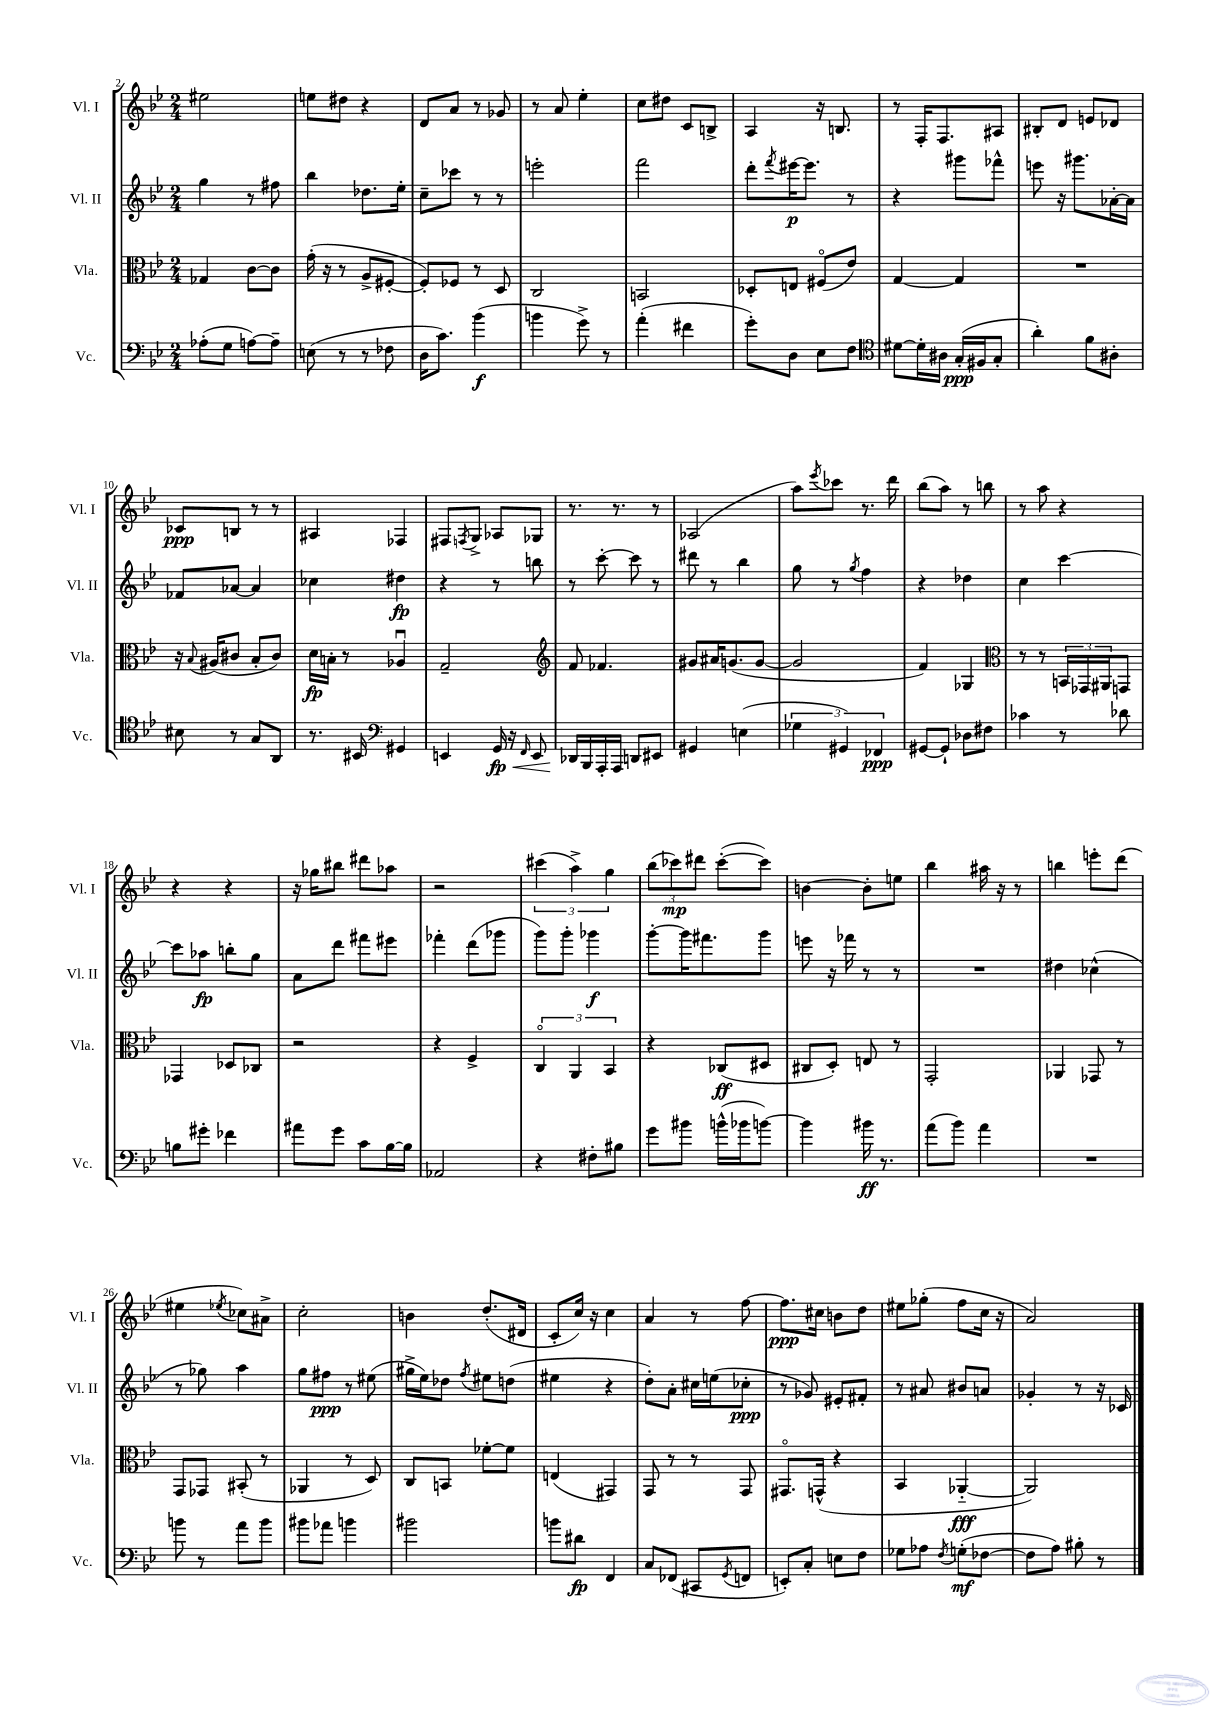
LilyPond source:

<<
\new StaffGroup <<
\new Staff = "s0" \with { instrumentName = "Vl. I" shortInstrumentName = "Vl. I" } {
    \clef treble \key bes \major \numericTimeSignature \time 2/4
    eis''2 |
    e''8 dis''8 r4 |
    d'8 a'8 r8 ges'8 |
    r8 a'8 ees''4-. |
    c''8 dis''8 c'8 b8-> |
    a4 r16 b8. |
    r8 f16-. f8. ais8 |
    bis8-. d'8 e'8 des'8 |
    ces'8\ppp b8 r8 r8 |
    ais4 fes4 |
    fis8 \acciaccatura { f8 } g8-> aes8 ges8 |
    r8. r8. r8 |
    aes2( |
    a''8) \acciaccatura { ees'''8 } ces'''8 r8. d'''16 |
    bes''8( a''8) r8 b''8 |
    r8 a''8 r4 |
    r4 r4 |
    r16 ges''16 bis''8 dis'''8 aes''8 |
    r2 |
    \tuplet 3/2 { cis'''4( a''4->) g''4 } |
    \tuplet 3/2 { bes''8( ces'''8\mp) dis'''8 } ces'''8~-.( ces'''8) |
    b'4~ b'8-. e''8 |
    bes''4 ais''16 r16 r8 |
    b''4 e'''8-. d'''8( |
    eis''4 \acciaccatura { ees''8 } ces''8) ais'8-> |
    c''2-. |
    b'4 d''8.-.( dis'16 |
    c'8-. c''16) r16 c''4 |
    a'4 r8 f''8~ |
    f''8.\ppp cis''16 b'8 d''8 |
    eis''8 ges''8-.( f''8 c''16 r16 |
    a'2) \bar "|." |
}
\new Staff = "s1" \with { instrumentName = "Vl. II" shortInstrumentName = "Vl. II" } {
    \clef treble \key bes \major \numericTimeSignature \time 2/4
    g''4 r8 fis''8 |
    bes''4 des''8. ees''16-. |
    c''8-- ces'''8 r8 r8 |
    e'''2-. |
    f'''2 |
    d'''8-. \acciaccatura { f'''8 } eis'''16~\p eis'''8. r8 |
    r4 gis'''8 fes'''8-^ |
    e'''8 r16 gis'''8. aes'16~-. aes'16 |
    fes'8 aes'8~ aes'4 |
    ces''4 dis''4\fp |
    r4 r8 b''8 |
    r8 c'''8~-. c'''8 r8 |
    dis'''8 r8 bes''4 |
    g''8 r8 \acciaccatura { g''8 } f''4 |
    r4 des''4 |
    c''4 c'''4~ |
    c'''8 aes''8\fp b''8-. g''8 |
    a'8 d'''8 fis'''8 eis'''8 |
    fes'''4-. d'''8( ges'''8 |
    g'''8) g'''8-. ges'''4\f |
    g'''8~-. g'''16 fis'''8. g'''8 |
    e'''8 r16 fes'''16 r8 r8 |
    R2 |
    dis''4 ces''4-^( |
    r8 ges''8) a''4 |
    g''8 fis''8\ppp r8 eis''8( |
    gis''16-> ees''16) des''8 \acciaccatura { f''8 } eis''8 d''8( |
    eis''4 r4 |
    d''8-.) a'8-. cis''16 e''16( ces''8-.\ppp |
    r8 ges'8) eis'8-. fis'8-. |
    r8 ais'8 bis'8 a'8 |
    ges'4-. r8 r16 ces'16 \bar "|." |
}
\new Staff = "s2" \with { instrumentName = "Vla." shortInstrumentName = "Vla." } {
    \clef alto \key bes \major \numericTimeSignature \time 2/4
    ges4 c'8~ c'8 |
    g'16-.( r16 r8 a8-> fis8~-. |
    fis8-.) fes8 r8 d8 |
    c2 |
    b,2 |
    des8-. e8 fis8\flageolet( ees'8) |
    g4~ g4 |
    R2 |
    r16 \appoggiatura { bes8 } ais16( cis'8 bes8-. cis'8) |
    d'16\fp b16-. r8 aes4\downbow |
    g2-- |
    \clef treble f'8 fes'4. |
    gis'8 ais'16 g'8.( g'8~ |
    g'2 |
    f'4) ges4 |
    \clef alto r8 r8 \tuplet 3/2 { b,16 ges,16 ais,16 } g,8 |
    ges,4 des8 ces8 |
    r2 |
    r4 f4-> |
    \tuplet 3/2 { c4\flageolet a,4 bes,4 } |
    r4 ces8\ff( dis8 |
    cis8 d8-.) e8 r8 |
    g,2-. |
    aes,4 ges,8 r8 |
    g,8 ges,8 bis,8-.( r8 |
    aes,4 r8 d8) |
    c8 b,8 fes'8~-. fes'8 |
    e4( gis,4) |
    g,8 r8 r8 g,8 |
    gis,8.\flageolet g,16-^( r4 |
    bes,4 aes,4~-_\fff |
    aes,2) \bar "|." |
}
\new Staff = "s3" \with { instrumentName = "Vc." shortInstrumentName = "Vc." } {
    \clef bass \key bes \major \numericTimeSignature \time 2/4
    aes8-.( g8 a8~) a8-- |
    e8( r8 r8 fes8 |
    d16 c'8.) bes'4\f( |
    b'4 g'8->) r8 |
    a'4-.( fis'4 |
    g'8-.) d8 ees8 f8 |
    \clef tenor dis'8~ dis'16-. ais16 g16-.\ppp( fis16 g8-. |
    a'4-.) f'8 ais8-. |
    bis8 r8 g8 a,8 |
    r8. bis,16 \clef bass gis,4 |
    e,4 g,16\fp\< r16 \grace { f,16 } e,8 |
    des,16\! bes,,16 a,,16-. a,,16 d,8 eis,8 |
    gis,4 e4( |
    \tuplet 3/2 { ges4 gis,4) fes,4\ppp } |
    gis,8~ gis,8-! des8 fis8 |
    ces'4 r8 des'8 |
    b8 gis'8-. fes'4 |
    ais'8 g'8 c'8 bes16~ bes16 |
    aes,2 |
    r4 fis8-. bis8 |
    g'8 bis'8 b'16-^( bes'16 b'8~) |
    b'4 bis'16\ff r8. |
    a'8( bes'8) a'4 |
    R2 |
    b'8 r8 a'8 b'8 |
    bis'8 aes'8 b'4 |
    bis'2 |
    b'8 dis'8\fp f,4 |
    c8 fes,8( cis,8 \acciaccatura { g,8 } f,8 |
    e,8-.) c8-. e8 f8 |
    ges8 aes8 \acciaccatura { f8 } g8-.\mf( fes8~ |
    fes8 a8) bis8-. r8 \bar "|." |
}
>>
>>
\layout { \context { \Score currentBarNumber = #2 } }
